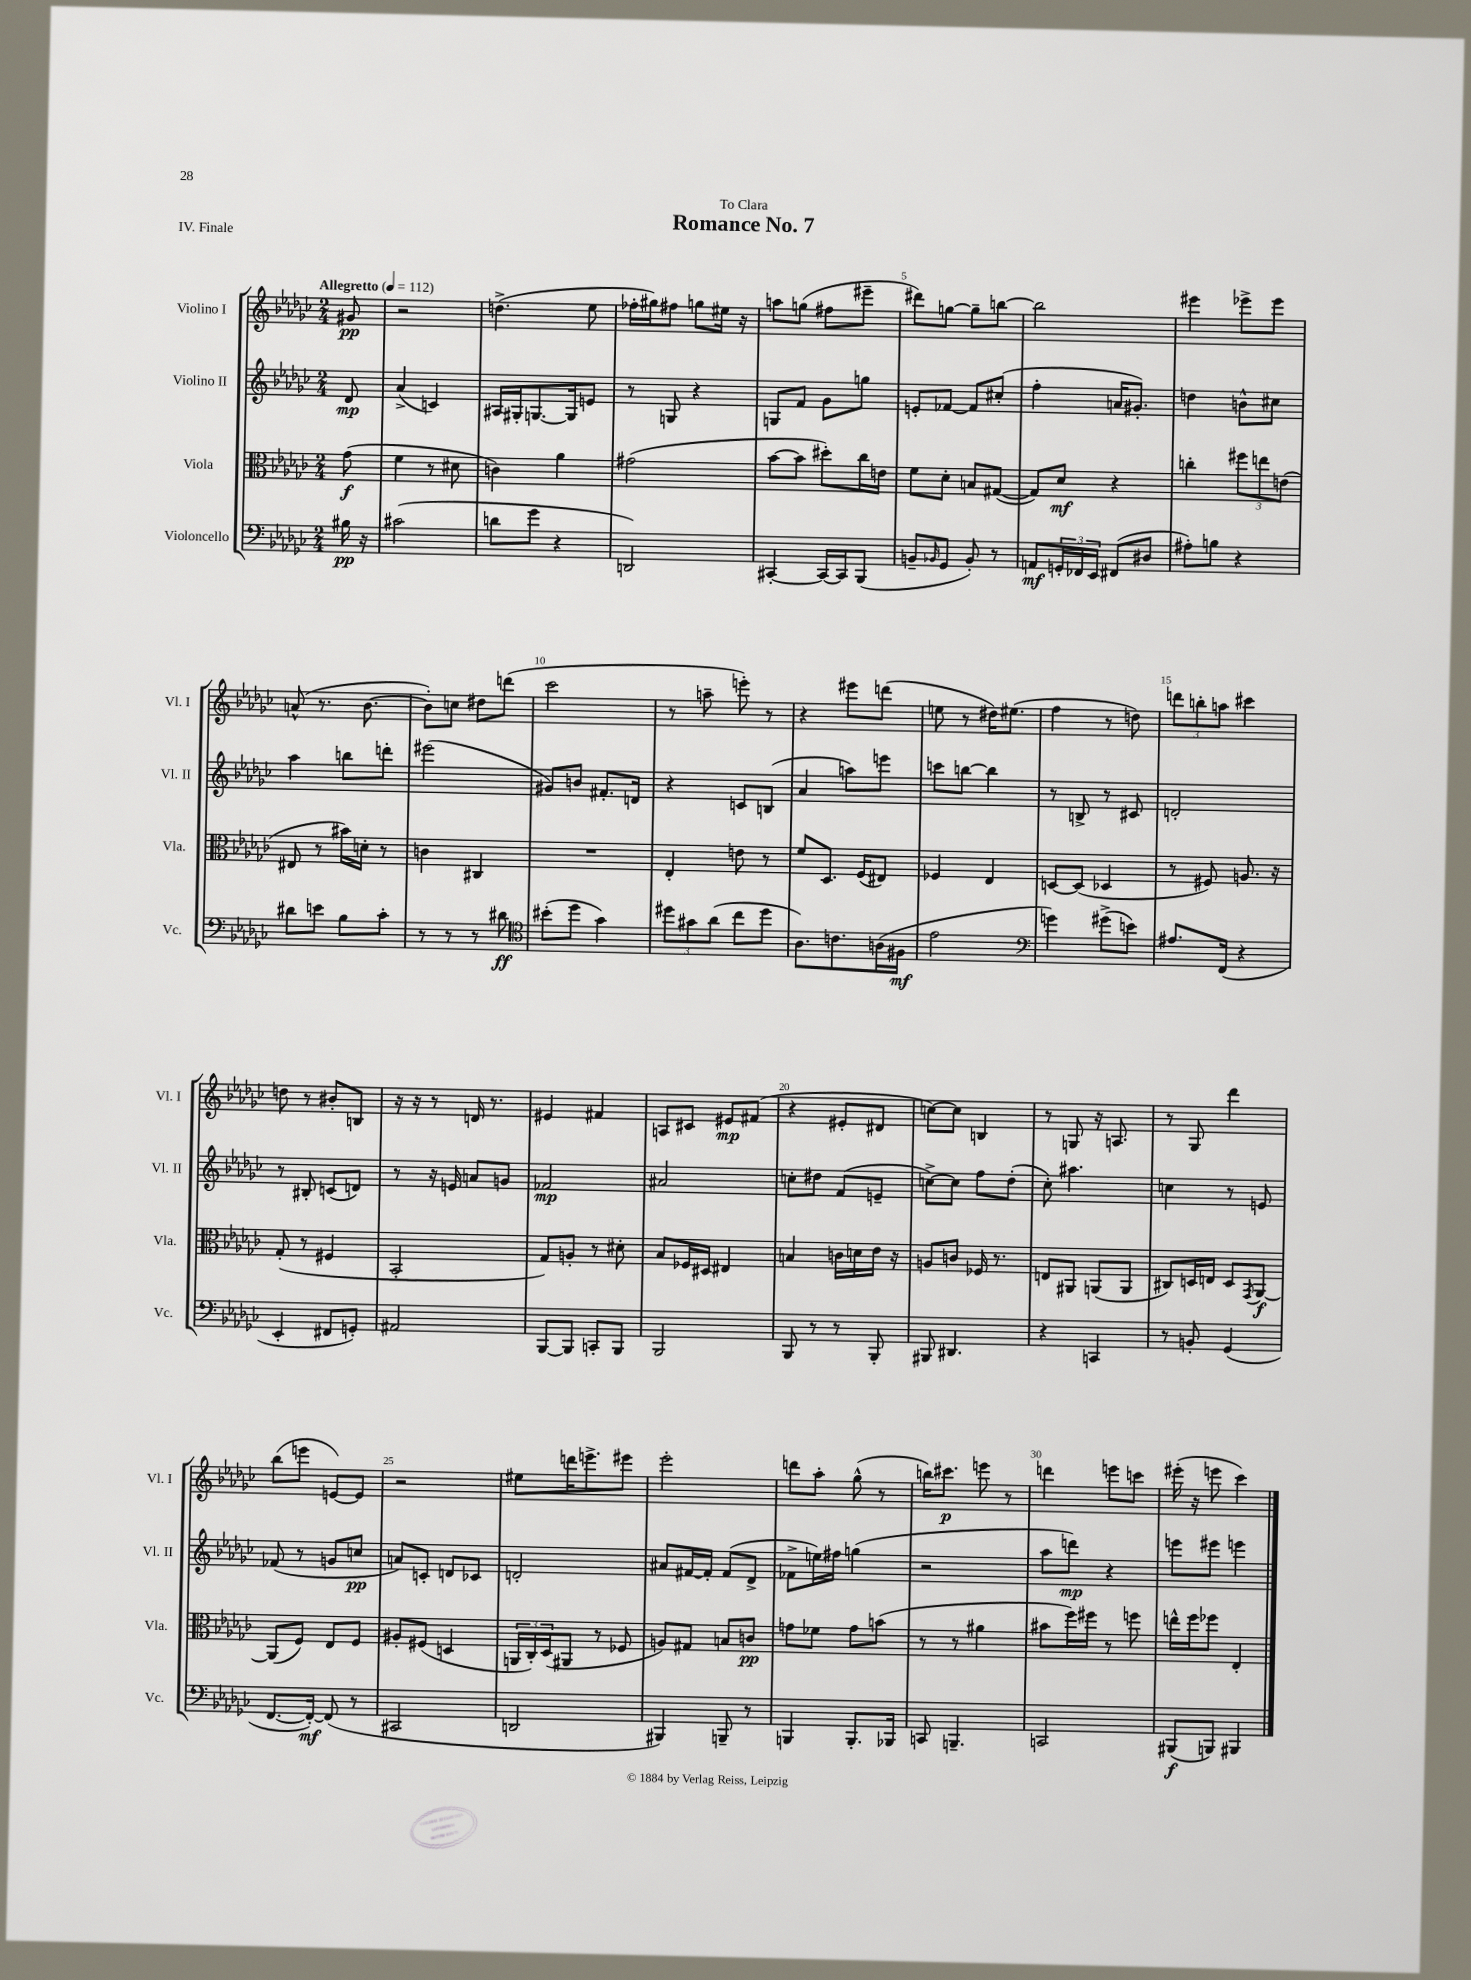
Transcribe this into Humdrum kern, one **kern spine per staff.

**kern	**dynam	**kern	**dynam	**kern	**dynam	**kern	**dynam
*part4	*part4	*part3	*part3	*part2	*part2	*part1	*part1
*staff4	*staff4	*staff3	*staff3	*staff2	*staff2	*staff1	*staff1
*I"Violoncello	*	*I"Viola	*	*I"Violino II	*	*I"Violino I	*
*I'Vc.	*	*I'Vla.	*	*I'Vl. II	*	*I'Vl. I	*
*clefF4	*	*clefC3	*	*clefG2	*	*clefG2	*
*k[b-e-a-d-g-c-]	*	*k[b-e-a-d-g-c-]	*	*k[b-e-a-d-g-c-]	*	*k[b-e-a-d-g-c-]	*
*M2/4	*	*M2/4	*	*M2/4	*	*M2/4	*
*MM112	*	*MM112	*	*MM112	*	*MM112	*
=	=	=	=	=	=	=	=
!	!	!	!	!	!	!LO:TX:a:B:t=Allegretto	!
16B#X\	pp	(8g-\	f	8d-/	mp	8g#X/	pp
16r	.	.	.	.	.	.	.
=1	=1	=1	=1	=1	=1	=1	=1
(2c#X\	.	4f\	.	(4a-^/	.	2r	.
.	.	8r	.	4cn/)	.	.	.
.	.	8d#X\	.	.	.	.	.
=2	=2	=2	=2	=2	=2	=2	=2
8dn\L	.	4cn\)	.	16A#X/LL	.	(4.ddn^\	.
.	.	.	.	16G#X'/J	.	.	.
8g-\J	.	.	.	[8.Gn/	.	.	.
4r	.	4a-\	.	.	.	.	.
.	.	.	.	16G/k]	.	.	.
.	.	.	.	8en/J	.	8ee-\	.
=3	=3	=3	=3	=3	=3	=3	=3
2DDn/)	.	(2g#X\	.	8r	.	16ff-X'\LL	.
.	.	.	.	.	.	16gg#X\J)	.
.	.	.	.	8Gn/	.	8ff#X\J	.
.	.	.	.	4r	.	8ggn\L	.
.	.	.	.	.	.	16ee#X\Jk	.
.	.	.	.	.	.	16r	.
=4	=4	=4	=4	=4	=4	=4	=4
[4CC#X'/	.	[8b-\L	.	8Gn/L	.	8aan\L	.
.	.	8b-\J]	.	8f/J	.	(8ggn\J	.
16CC#/LL_	.	8dd#X'\L)	.	8g-\L	.	8ff#X\L	.
16CC#/J]	.	.	.	.	.	.	.
(8BBB-/J	.	16cc-\L	.	8ggn\J	.	8eee#X~\J	.
.	.	16en\JJ	.	.	.	.	.
=5	=5	=5	=5	=5	=5	=5	=5
8BBn~/L	.	8f\L	.	8en'/L	.	8ddd#X\L)	.
16qqBB-X/	.	.	.	.	.	.	.
8GG-/J	.	8d-'\J	.	[8f-X/J	.	[8ggn\J	.
8BB-'/)	.	8Bn/L	.	8f-/L]	.	8gg~\L]	.
8r	.	([8G#X/J	.	(8cc#X'/J	.	[8bbn\J	.
=6	=6	=6	=6	=6	=6	=6	=6
8AAn/L	mf	8G#/L])	.	4ff'\	.	2bb\]	.
24GGn'/L	.	8d-/J	mf	.	.	.	.
24FF-X/	.	.	.	.	.	.	.
24EE-/JJ	.	.	.	.	.	.	.
(8FF#X/L	.	4r	.	16an/KL	.	.	.
.	.	.	.	8.g#X'/J)	.	.	.
8D#X/J	.	.	.	.	.	.	.
=7	=7	=7	=7	=7	=7	=7	=7
8A#X'\L)	.	4ccn'\	.	4ddn\	.	4eee#X\	.
8Bn\J	.	.	.	.	.	.	.
4r	.	12ff#X\L	.	8bn^^\L	.	8eee-X^\L	.
.	.	12een\	.	.	.	.	.
.	.	.	.	8cc#X\J	.	8eee-\J	.
.	.	(12en\J	.	.	.	.	.
!!LO:LB:g=z
=8	=8	=8	=8	=8	=8	=8	=8
8d#X\L	.	8E#X/	.	4aa-\	.	(8an^^/	.
8en\J	.	8r	.	.	.	8.r	.
8B-\L	.	16b#X\LL)	.	8bbn\L	.	.	.
.	.	16dn'\JJ	.	.	.	[8.b-\	.
8c-'\J	.	8r	.	8dddn'\J	.	.	.
=9	=9	=9	=9	=9	=9	=9	=9
8r	.	4cn\	.	(2eee#X\	.	8b-'\L])	.
8r	.	.	.	.	.	8ccn\J	.
8r	.	4C#X/	.	.	.	8dd#X\L	.
8d#X\	ff	.	.	.	.	(8dddn\J	.
=10	=10	=10	=10	=10	=10	=10	=10
*clefC4	*	*	*	*	*	*	*
(8b#X'\L	.	2r	.	8g#X/L)	.	2ccc-\	.
8dd-\J	.	.	.	8bn/J	.	.	.
4g-\)	.	.	.	8.f#X'/L	.	.	.
.	.	.	.	16dn/Jk	.	.	.
=11	=11	=11	=11	=11	=11	=11	=11
12dd#X\L	.	4E-'/	.	4r	.	8r	.
12g#X\	.	.	.	.	.	.	.
.	.	.	.	.	.	8aan~\	.
(12a-\J	.	.	.	.	.	.	.
8cc-\L	.	8en\	.	8cn/L	.	8eeen'\)	.
8dd#\J	.	8r	.	(8Bn/J	.	8r	.
=12	=12	=12	=12	=12	=12	=12	=12
8.A-\L)	.	8f/L	.	4a-/	.	4r	.
.	.	8.D-/J	.	.	.	.	.
8.cn\	.	.	.	.	.	.	.
.	.	.	.	8aan\L)	.	8eee#X\L	.
.	.	(16F/KL	.	.	.	.	.
(16An\L	.	8E#X/J)	.	8eeen\J	.	(8dddn\J	.
16F#X\JJ	mf	.	.	.	.	.	.
=13	=13	=13	=13	=13	=13	=13	=13
2e-\	.	4F-X/	.	8cccn\L	.	8een\	.
.	.	.	.	[8bbn\J	.	8r	.
.	.	4E-/	.	4bb\]	.	16dd#X\KL)	.
.	.	.	.	.	.	(8.ee#X\J	.
=14	=14	=14	=14	=14	=14	=14	=14
*clefF4	*	*	*	*	*	*	*
4gn\)	.	[8Dn/L	.	8r	.	4ff\	.
.	.	(8D/J]	.	8Bn^/	.	.	.
(8g#X^\L	.	4D-X/	.	8r	.	8r	.
8en\J)	.	.	.	8c#X/	.	8ddn\)	.
=15	=15	=15	=15	=15	=15	=15	=15
8.A#X/L	.	8r	.	2dn'/	.	12dddn\L	.
.	.	.	.	.	.	12bbn'\	.
.	.	8F#X/)	.	.	.	.	.
.	.	.	.	.	.	12aan\J	.
(16FF/Jk	.	.	.	.	.	.	.
4r	.	8.An/	.	.	.	4ccc#X\	.
.	.	16r	.	.	.	.	.
!!LO:LB:g=z
=16	=16	=16	=16	=16	=16	=16	=16
4EE-'/	.	(8G-'/	.	8r	.	8ddn\	.
.	.	8r	.	8B#X'/	.	8r	.
8FF#X/L	.	4F#X/	.	(8cn/L	.	8b#X'/L	.
8GGn'/J)	.	.	.	8dn/J)	.	8Bn/J	.
=17	=17	=17	=17	=17	=17	=17	=17
2AA#X/	.	2BB-'/	.	8r	.	16r	.
.	.	.	.	.	.	16r	.
.	.	.	.	16r	.	8r	.
.	.	.	.	16en/	.	.	.
.	.	.	.	8an/L	.	16dn/	.
.	.	.	.	.	.	8.r	.
.	.	.	.	8gn/J	.	.	.
=18	=18	=18	=18	=18	=18	=18	=18
[8BBB-/L	.	8G-/L)	.	2f-X/	mp	4e#X/	.
8BBB-/J]	.	8An'/J	.	.	.	.	.
8CCn'/L	.	8r	.	.	.	4f#X/	.
8BBB-/J	.	8d#X'\	.	.	.	.	.
=19	=19	=19	=19	=19	=19	=19	=19
2BBB-/	.	8B-/L	.	2a#X/	.	8An/L	.
.	.	16F-X/L	.	.	.	8c#X/J	.
.	.	16D#X/JJ	.	.	.	.	.
.	.	4E#X/	.	.	.	8e#X/L	mp
.	.	.	.	.	.	(8f#X/J	.
=20	=20	=20	=20	=20	=20	=20	=20
8BBB-/	.	4Bn/	.	8ccn'\L	.	4r	.
8r	.	.	.	8dd#X\J	.	.	.
8r	.	16cn\LL	.	(8f/L	.	8e#X'/L	.
.	.	16dn\	.	.	.	.	.
8BBB-'/	.	16e-\JJ	.	8en~/J	.	8d#X/J	.
.	.	16r	.	.	.	.	.
=21	=21	=21	=21	=21	=21	=21	=21
8BBB#X/	.	8An/L	.	[8ccn^\L)	.	[8ccn\L)	.
4.DD#X/	.	8cn/J	.	8cc\J]	.	8cc\J]	.
.	.	16F-X/	.	8ff\L	.	4Bn/	.
.	.	8.r	.	.	.	.	.
.	.	.	.	(8dd-'\J	.	.	.
=22	=22	=22	=22	=22	=22	=22	=22
4r	.	8En/L	.	8cc-'\)	.	8r	.
.	.	8AA#X/J	.	4.aa#X\	.	8Gn/	.
4CCn/	.	(8AAn/L	.	.	.	16r	.
.	.	.	.	.	.	8.An/	.
.	.	8AA/J	.	.	.	.	.
=23	=23	=23	=23	=23	=23	=23	=23
8r	.	8C#X/L)	.	4ccn\	.	8r	.
8BBn'/	.	16Dn/L	.	.	.	8G-/	.
.	.	16En/JJ	.	.	.	.	.
(4GG-/	.	8D/L	.	8r	.	4ddd-\	.
.	.	8qGG-/	.	.	.	.	.
.	.	[8AA-/J	f	8en/	.	.	.
!!LO:LB:g=z
=24	=24	=24	=24	=24	=24	=24	=24
[8.FF/L	.	(8AA-/L]	.	(8f-X/	.	(8bb-\L	.
.	.	8F/J)	.	8r	.	8eeen\J	.
16FF'/Jk_)	mf	.	.	.	.	.	.
(8FF/]	.	8E-/L	.	8gn/L	.	[8en/L)	.
8r	.	8F/J	.	8ccn/J	pp	8e/J]	.
=25	=25	=25	=25	=25	=25	=25	=25
2CC#X/	.	8A#X'/L	.	8an/L)	.	2r	.
.	.	(8F#X/J	.	8cn'/J	.	.	.
.	.	4Dn/	.	8dn/L	.	.	.
.	.	.	.	8c-X/J	.	.	.
=26	=26	=26	=26	=26	=26	=26	=26
2DDn/	.	24AAn/LL	.	2dn'/	.	8ee#X\L	.
.	.	24C-'/)	.	.	.	.	.
.	.	(24D-/J	.	.	.	.	.
.	.	8AA#X/J	.	.	.	16dddn\K	.
.	.	.	.	.	.	8.eeen^\	.
.	.	8r	.	.	.	.	.
.	.	8F-X/	.	.	.	8eee#X\J	.
=27	=27	=27	=27	=27	=27	=27	=27
4BBB#X/)	.	8An/L)	.	8a#X/L	.	2eee-'\	.
.	.	8G#X/J	.	[16f#X/L	.	.	.
.	.	.	.	16f#'/JJ]	.	.	.
8BBBn~/	.	8Bn/L	.	(8f#/L	.	.	.
8r	.	8cn/J	pp	8d-^/J	.	.	.
=28	=28	=28	=28	=28	=28	=28	=28
4BBBn/	.	8gn\L	.	8f-X^\L	.	8dddn\L	.
.	.	8f-X\J	.	16een\L)	.	8aa-'\J	.
.	.	.	.	16ff#X\JJ	.	.	.
8.BBB'/L	.	8g\L	.	(4ggn\	.	(8gg-^^\	.
.	.	(8bn\J	.	.	.	8r	.
16BBB-X/Jk	.	.	.	.	.	.	.
=29	=29	=29	=29	=29	=29	=29	=29
8CCn/	.	8r	.	2r	.	16bbn\KL)	.
.	.	.	.	.	.	8.ccc#X\J	p
4.BBBn~/	.	8r	.	.	.	.	.
.	.	4a#X\	.	.	.	8eeen\	.
.	.	.	.	.	.	8r	.
=30	=30	=30	=30	=30	=30	=30	=30
2CCn/	.	8b#X\L	.	8aa-\L	.	4dddn\	.
.	.	16ff\L)	.	8dddn\J)	mp	.	.
.	.	16ff#X\JJ	.	.	.	.	.
.	.	8r	.	4r	.	8eeen\L	.
.	.	8ffn\	.	.	.	8cccn\J	.
=31	=31	=31	=31	=31	=31	=31	=31
(8BBB#X/L	f	16een^^\LL	.	8eeen\L	.	(16eee#X'\	.
.	.	16ff\J	.	.	.	16r	.
8BBBn/J)	.	8ff-X\J	.	8eee#X\J	.	8eeen\	.
4BBB#X/	.	4E-'/	.	4eeen\	.	4ccc-\)	.
==	==	==	==	==	==	==	==
*-	*-	*-	*-	*-	*-	*-	*-
